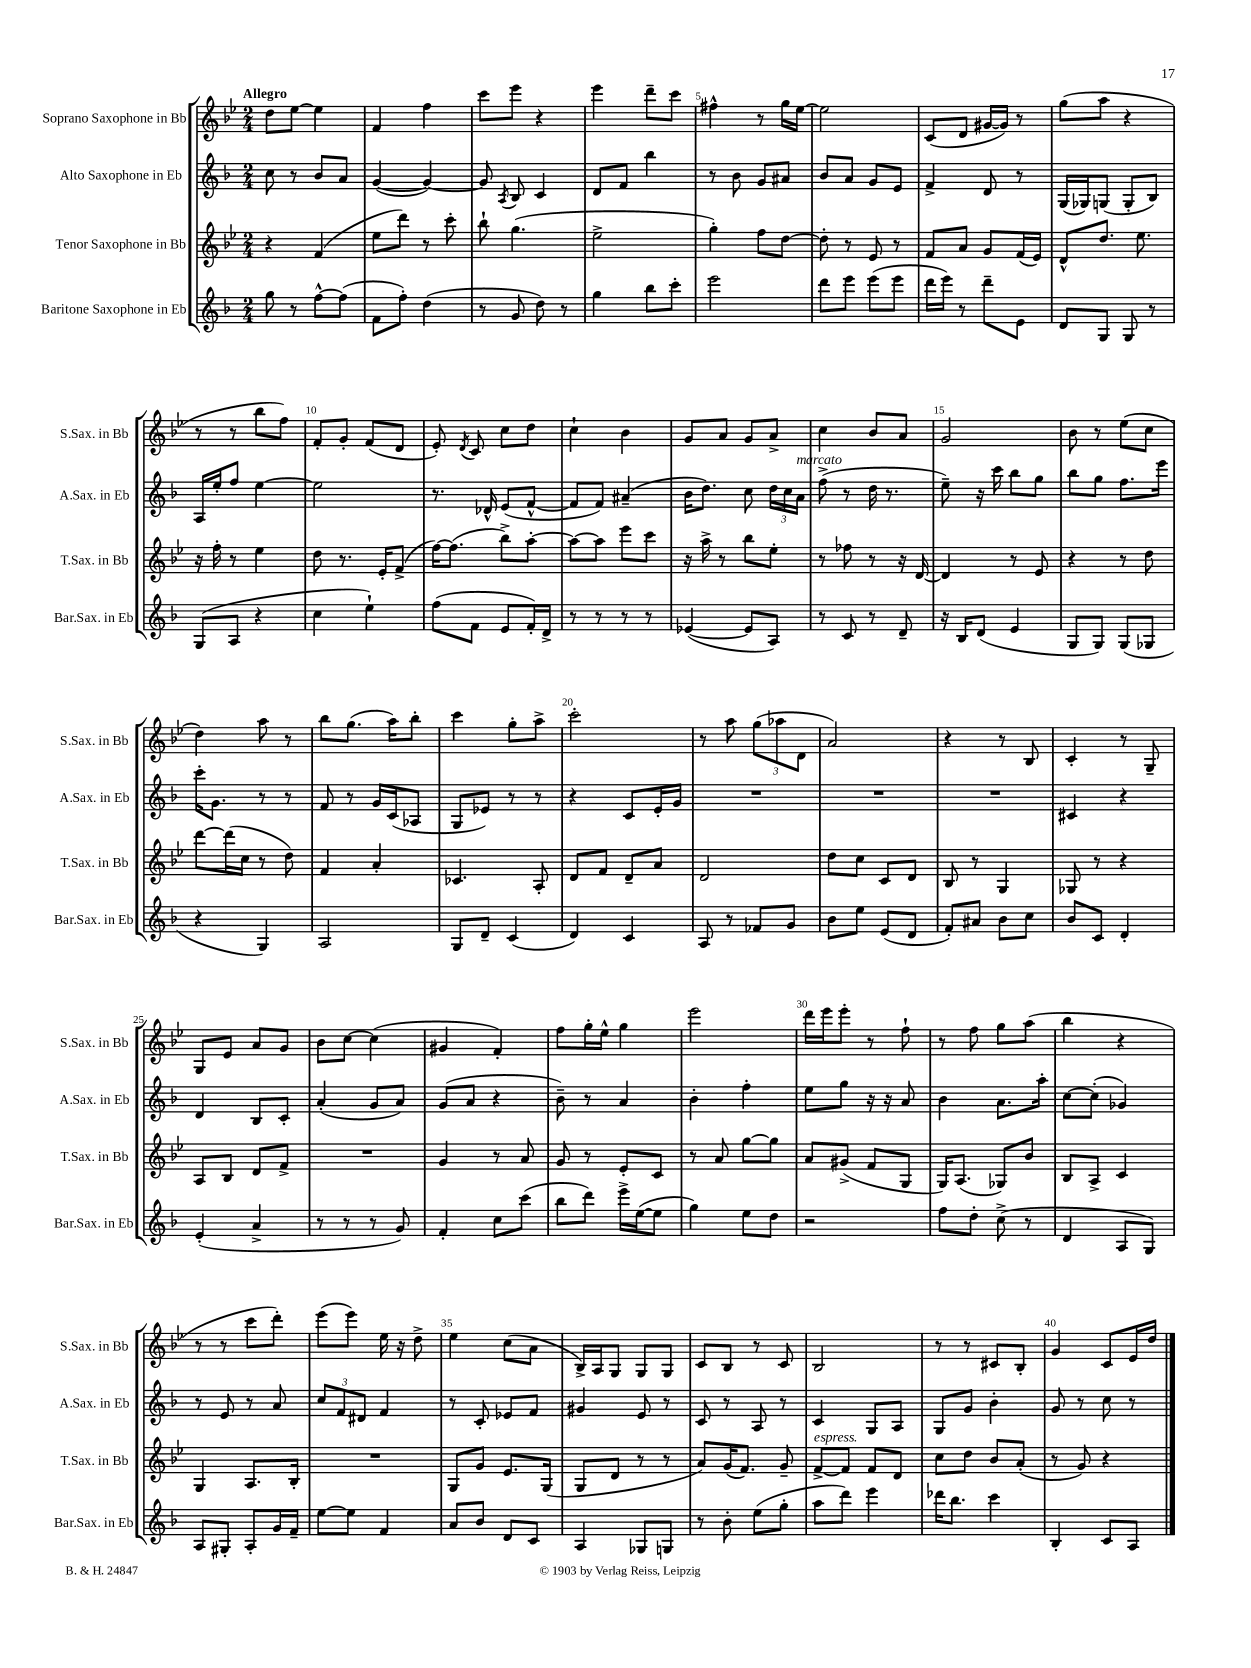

**kern	**kern	**kern	**kern
*staff4	*staff3	*staff2	*staff1
*clefG2	*clefG2	*clefG2	*clefG2
*k[b-]	*k[b-e-]	*k[b-]	*k[b-e-]
*M2/4	*M2/4	*M2/4	*M2/4
8gg\	4r	8cc\	8dd\L
8r	.	8r	[8ee-\J
[8ff^^\L	(4f/	8b-/L	4ee-\]
(8ff\]J	.	8a/J	.
=	=	=	=
8f\L	8ee-\L	([4g/	4f/
8ff'\J)	8ddd\J)	.	.
(4dd\	8r	4g/_)	4ff\
.	8ccc'\	.	.
=	=	=	=
8r	8bb-`\	8g/]	8ccc\L
.	.	8qA/	.
8g/	(4.gg\	8B-/	8eee-\J
8dd\)	.	4c/	4r
8r	.	.	.
=	=	=	=
4gg\	2ee-^\	8d/L	4eee-\
.	.	8f/J	.
8bb-\L	.	4bb-\	8ddd~\L
8ccc'\J	.	.	8ccc\J
=	=	=	=
2eee\	4gg'\)	8r	4ff#^^\
.	.	8b-\	.
.	8ff\L	8g/L	8r
.	[8dd\J	8a#/J	16gg\LL
.	.	.	[16ee-\JJ
=	=	=	=
8ddd\L	8dd'\]	8b-/L	2ee-\]
8eee\J	8r	8a/J	.
(8eee\L	8e-/	8g/L	.
8eee\J	8r	8e/J	.
=	=	=	=
16ddd\LL	8f/L	4f^/	(8c/L
16eee\JJ)	.	.	.
8r	8a/J	.	8d/J
8ddd~\L	8g/L	8d/	[16g#/LL
.	.	.	16g#/]JJ)
8e\J	(16f/L	8r	8r
.	16e-/JJ)	.	.
=	=	=	=
8d/L	8d^^/L	(16G/LL	(8gg\L
.	.	16G-/J)	.
8G/J	8.dd/J	(8G/J	8aa\J
8G/	.	8G'/L	4r
.	8.ee-\	.	.
8r	.	8B-/J)	.
=	=	=	=
(8G/L	16r	16A/LL	8r
.	16ff'\	16ee'/J	.
8A/J	8r	8ff/J	8r
4r	4ee-\	[4ee\	8bb-\L
.	.	.	8ff\J)
=	=	=	=
4cc\	8dd\	2ee\]	8f'/L
.	8.r	.	8g'/J
4ee`\)	.	.	(8f/L
.	16e-'/LK	.	.
.	(8f^/J	.	8d/J
=	=	=	=
(8ff\L	[16ff\LK)	8.r	8e-'/)
.	(8.ff\]J	.	.
.	.	.	8qd/
8f\J	.	.	8c/
.	.	16d-^^/	.
8e/L	8bb-^\L)	(8e/L	8cc\L
16f'/L)	[8aa'\J	[8f^^/J	8dd\J
16d^/JJ	.	.	.
=	=	=	=
8r	8aa\_L	8f/]L	4cc`\
8r	8aa\]J	8f/J)	.
8r	8eee-\L	(4a#~/	4b-\
8r	8ccc\J	.	.
=	=	=	=
([4e-/	16r	16b-\LK	8g/L
.	16aa^\	8.dd\J)	.
.	8r	.	8a/J
8e-/]L	8bb-\L	8cc\	8g/L
8A/J)	8ee-'\J	24dd\LL	8a^/J
.	.	24cc\	.
.	.	24a\JJ	.
=	=	=	=
8r	8r	(8ff^\	4cc\
8c/	8ff-\	8r	.
8r	8r	16dd\	8b-/L
.	.	8.r	.
8d~/	16r	.	8a/J
.	[16d/	.	.
=	=	=	=
16r	4d/]	8ee~\)	2g/
16B-/LK	.	.	.
(8d/J	.	16r	.
.	.	16ccc\	.
4e/	8r	8bb-\L	.
.	8e-/	8gg\J	.
=	=	=	=
8G/L	4r	8bb-\L	8b-\
8G/J)	.	8gg\J	8r
(8G/L	8r	8.ff\L	(8ee-\L
8G-/J	8dd\	.	8cc\J
.	.	16eee\Jk	.
=	=	=	=
4r	[8ddd\L	16ccc'\LK	4dd\)
.	.	8.g\J	.
.	(16ddd\]L	.	.
.	16cc\JJ	.	.
4G/)	8r	8r	8aa\
.	8dd\)	8r	8r
=	=	=	=
2A/	4f/	8f/	8bb-\L
.	.	8r	(8.gg\J
.	4a'/	16g/LL	.
.	.	(16c/J	16aa\LK)
.	.	8A-/J	8bb-'\J
=	=	=	=
8G/L	4.c-/	8G/L	4ccc\
8d~/J	.	8e-/J)	.
(4c/	.	8r	8gg'\L
.	8A'/	8r	8aa^\J
=	=	=	=
4d/)	8d/L	4r	2ccc'\
.	8f/J	.	.
4c/	8d~/L	8c/L	.
.	8a/J	16e'/L	.
.	.	16g/JJ	.
=	=	=	=
8A/	2d/	2r	8r
8r	.	.	8aa\
8f-/L	.	.	(12gg\L
.	.	.	12aa-\
8g/J	.	.	.
.	.	.	12d\J
=	=	=	=
8b-\L	8dd\L	2r	2a/)
8ee\J	8cc\J	.	.
(8e/L	8c/L	.	.
8d/J	8d/J	.	.
=	=	=	=
8f'/L)	8B-/	2r	4r
8a#/J	8r	.	.
8b-\L	4G/	.	8r
8cc\J	.	.	8B-/
=	=	=	=
8b-/L	8G-/	4c#/	4c'/
8c/J	8r	.	.
4d'/	4r	4r	8r
.	.	.	8G~/
=	=	=	=
(4e'/	8A/L	4d/	8G/L
.	8B-/J	.	8e-/J
4a^/	8d/L	8B-/L	8a/L
.	8f^/J	8c'/J	8g/J
=	=	=	=
8r	2r	(4a'/	8b-\L
8r	.	.	[8cc\J
8r	.	8g/L	(4cc\]
8g/)	.	8a/J)	.
=	=	=	=
4f'/	4g/	(8g/L	4g#/
.	.	8a/J	.
8cc\L	8r	4r	4f'/)
(8ccc\J	8a/	.	.
=	=	=	=
8bb-\L	8g/	8b-~\)	8ff\L
8ddd\J)	8r	8r	16gg'\L
.	.	.	16ee-^^\JJ
16eee^\LL	8e-'/L	4a/	4gg\
([16ee\J	.	.	.
8ee\]J	8c/J	.	.
=	=	=	=
4gg\)	8r	4b-'\	2eee-\
.	8a/	.	.
8ee\L	[8gg\L	4ff'\	.
8dd\J	8gg\]J	.	.
=	=	=	=
2r	8a/L	8ee\L	16ddd\LL
.	.	.	16eee-\J
.	(8g#^/J	8gg\J	8eee-'\J
.	8f/L	16r	8r
.	.	16r	.
.	8G/J	8a/	8ff`\
=	=	=	=
8ff\L	16G/LK)	4b-\	8r
.	(8.A/J	.	.
8dd'\J	.	.	8ff\
(8cc^\	8G-/L)	8.a\L	8gg\L
8r	8b-/J	.	(8aa\J
.	.	16aa'\Jk	.
=	=	=	=
4d/	8B-/L	[8cc\L	4bb-\
.	8A^/J	(8cc'\]J	.
8A/L	4c/	4g-/)	4r
8G/J)	.	.	.
=	=	=	=
8A/L	4G/	8r	8r
8G#'/J	.	8e/	8r
8A'/L	8.A/L	8r	8ccc\L
16g/L	.	8a/	8ddd'\J)
16f~/JJ	16B-'/Jk	.	.
=	=	=	=
[8ee\L	2r	12cc/L	(8eee-\L
.	.	12f/	.
8ee\]J	.	.	8eee-\J)
.	.	12d#/J	.
4f/	.	4f/	16ee-\
.	.	.	16r
.	.	.	8dd^\
=	=	=	=
8a/L	8G/L	8r	4ee-\
8b-/J	8g/J	8c'/	.
8d/L	8.e-/L	8e-/L	(8cc\L
8c/J	.	8f/J	8a\J
.	(16G/Jk	.	.
=	=	=	=
4A/	8G/L	4g#/	16B-^/LL)
.	.	.	16A/J
.	8d/J	.	8G/J
8G-/L	8r	8e/	8G/L
8G/J	8r	8r	8G/J
=	=	=	=
8r	8a/L)	8c/	8c/L
8b-'\	(16g/K	8r	8B-/J
.	8.f/J)	.	.
(8ee\L	.	8A/	8r
8gg'\J	8g~/	8r	8c/
=	=	=	=
8aa\L	[8f^/L	4c/	2B-/
8ddd\J)	8f/]J	.	.
4eee\	8f/L	8G/L	.
.	8d/J	8A/J	.
=	=	=	=
16ddd-\LK	8cc\L	8G/L	8r
8.bb-\J	.	.	.
.	8dd\J	8g/J	8r
4ccc\	8b-/L	4b-'\	8c#/L
.	(8a'/J	.	8B-'/J
=	=	=	=
4B-'/	8r	8g/	4g/
.	8g/)	8r	.
8c/L	4r	8cc\	8c/L
8A/J	.	8r	16e-/L
.	.	.	16dd/JJ
==	==	==	==
*-	*-	*-	*-
